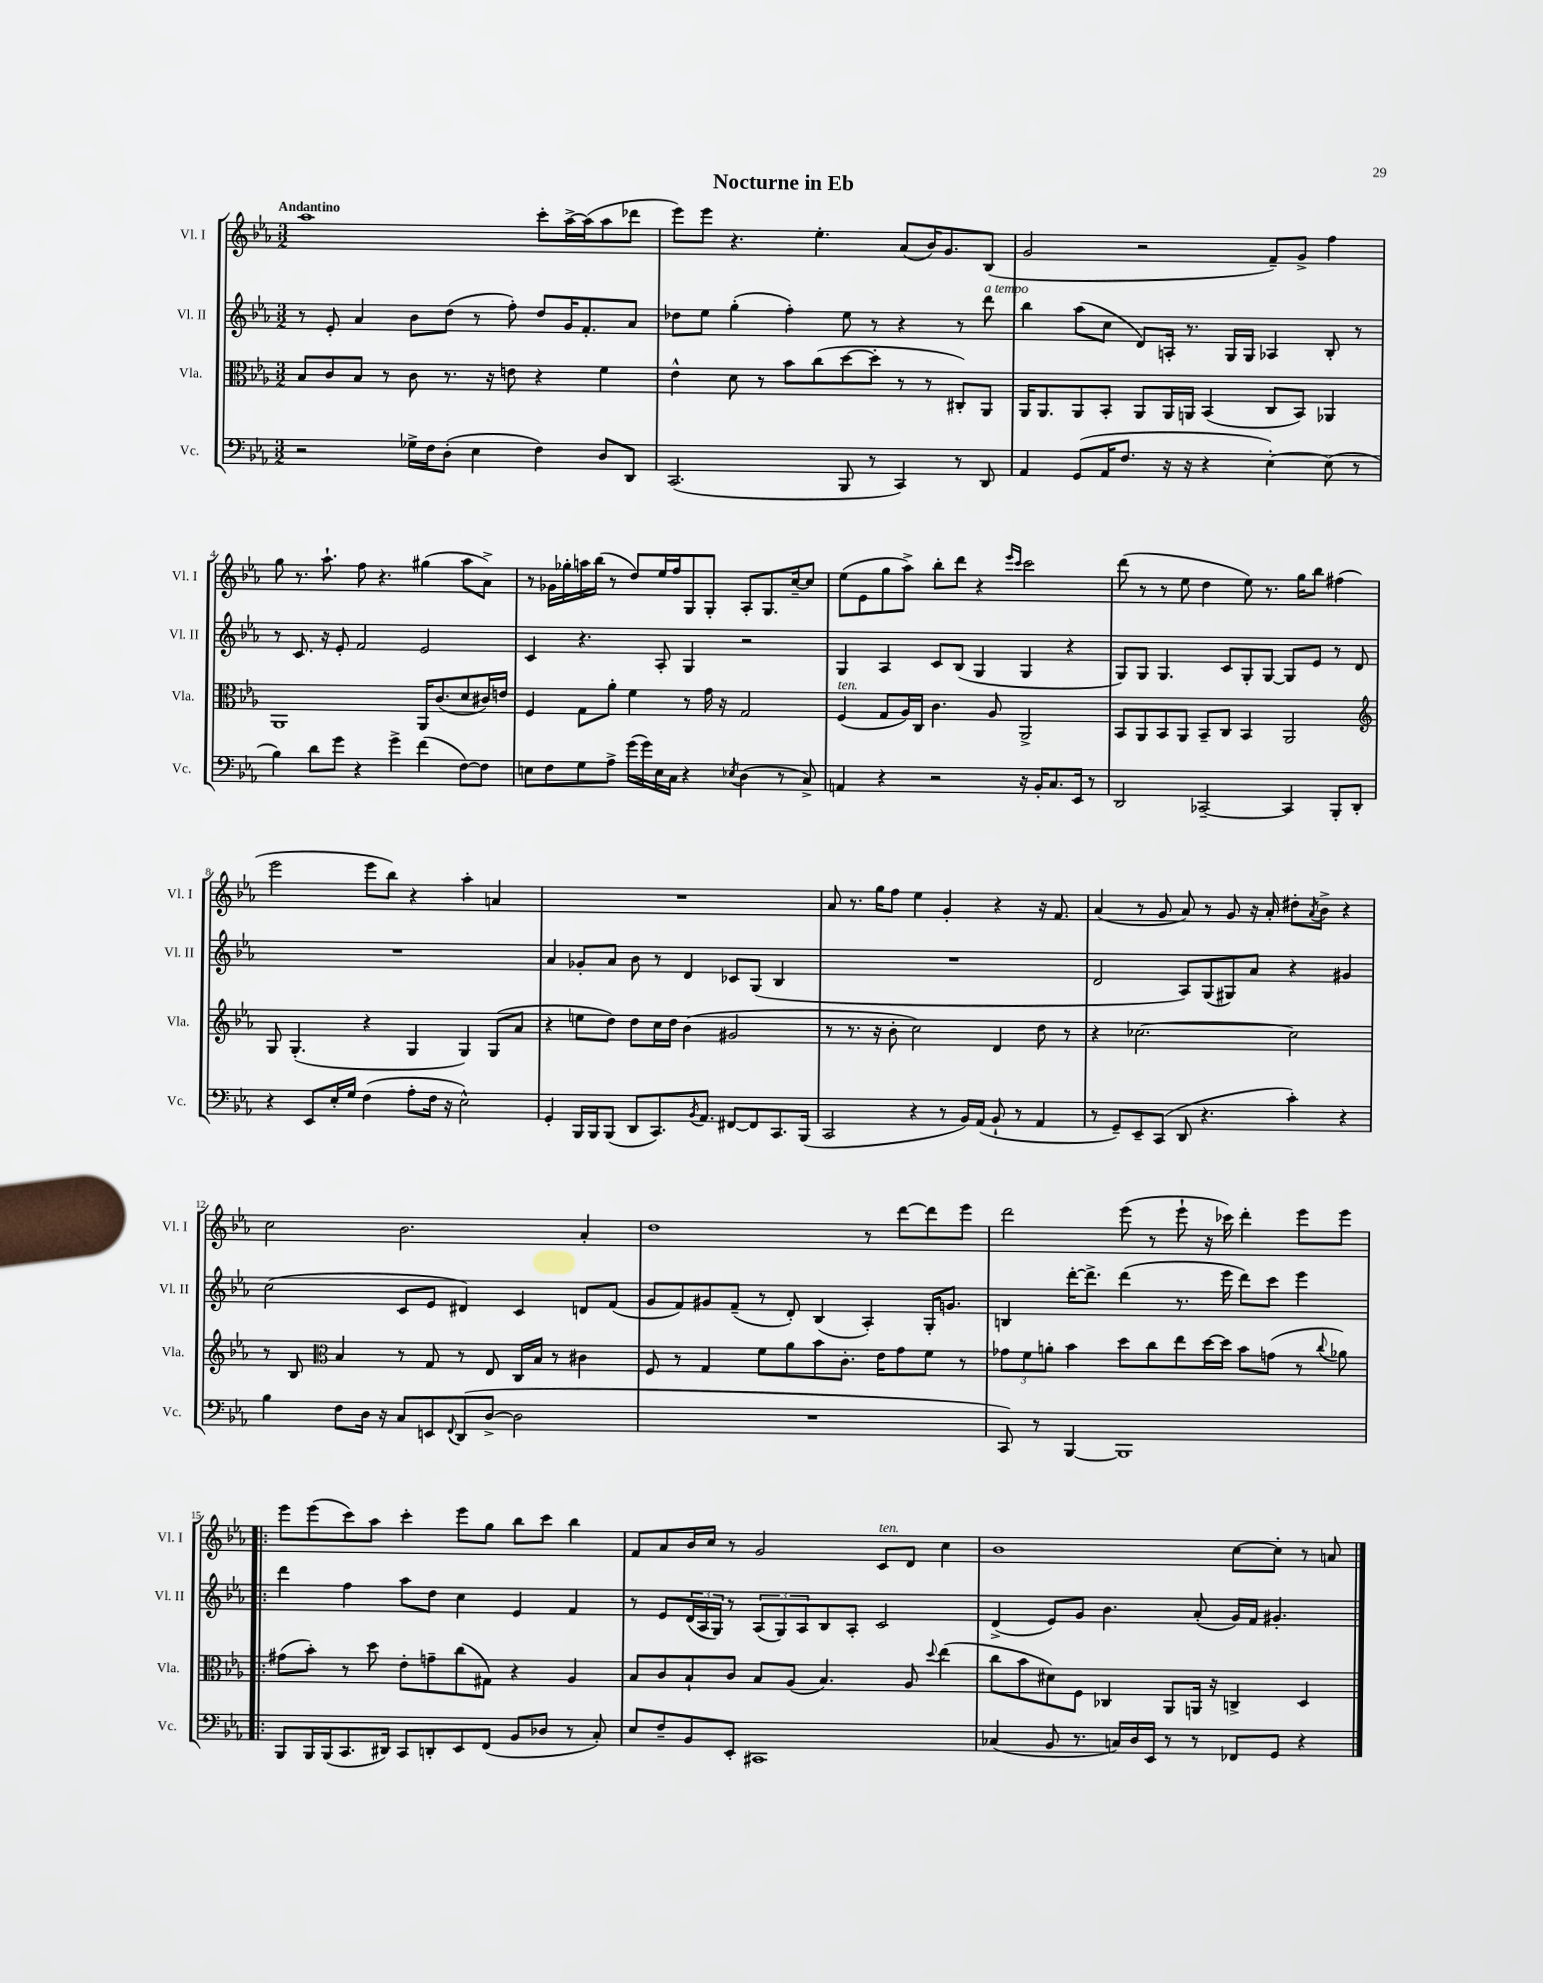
\header { title = "Nocturne in Eb" }
<<
\new StaffGroup <<
\new Staff = "s0" \with { instrumentName = "Vl. I" shortInstrumentName = "Vl. I" } {
    \clef treble \key ees \major \numericTimeSignature \time 3/2 \tempo "Andantino"
    aes''1 c'''8-. aes''16~-> aes''16( aes''8 des'''8 |
    ees'''8) ees'''8 r4. ees''4.-. aes'8( bes'16) g'8. bes8( |
    g'2 r2 f'8--) g'8-> f''4 |
    g''8 r8. aes''8.-! f''8 r4. gis''4( aes''8 aes'8->) |
    r8 ges'16 ges''16-. a''16 bes''16( r8 d''8) ees''16 f''16 g8 g8-. aes8-. g8. c''16~-- c''8 |
    ees''8( ees'8 g''8 aes''8->) bes''8-. d'''8 r4 \grace { ees'''16 c'''16 } c'''2 |
    d'''8( r8 r8 ees''8 d''4 ees''8) r8. g''16 bes''8 fis''4( |
    ees'''2 ees'''8 bes''8) r4 aes''4-. a'4 |
    R1. |
    aes'8 r8. g''16 f''8 ees''4 g'4-. r4 r16 f'8. |
    aes'4( r8 g'8 aes'8) r8 g'8 r16 aes'16-. dis''8-. \acciaccatura { aes'8 } bes'8-> r4 |
    c''2 bes'2. aes'4-. |
    d''1 r8 d'''8~ d'''8 ees'''8 |
    d'''2 ees'''8( r8 ees'''8-! r16 ces'''16) d'''4-. ees'''8 ees'''8 |
    \bar ".|:" ees'''8 ees'''8( c'''8) aes''8 c'''4-. ees'''8 g''8 bes''8 c'''8 bes''4 |
    f'8 aes'8 bes'16 c''16 r8 g'2 c'8^\markup { \italic "ten." } d'8 c''4 |
    bes'1 c''8~ c''8-. r8 a'8 \bar "|." |
}
\new Staff = "s1" \with { instrumentName = "Vl. II" shortInstrumentName = "Vl. II" } {
    \clef treble \key ees \major \numericTimeSignature \time 3/2
    r8 ees'8-. aes'4 bes'8 d''8( r8 f''8-.) d''8 g'16 f'8.-. aes'8 |
    des''8 ees''8 g''4-.( f''4-.) ees''8 r8 r4 r8 d'''8^\markup { \italic "a tempo" } |
    bes''4 aes''8( c''8 d'8) a16-. r8. g16 g16 aes4 bes8-. r8 |
    r8 c'8. r16 ees'8-. f'2 ees'2 |
    c'4 r4. aes8-. g4 r2 |
    g4 aes4 c'8 bes8( g4 g4 r4 |
    g8) g8 g4. c'8 g8-. g8~ g8 ees'8 r8 d'8 |
    R1. |
    aes'4 ges'8-. aes'8 bes'8 r8 d'4 ces'8 g8( bes4 |
    R1. |
    d'2 aes8) g8( gis8) aes'8 r4 gis'4 |
    c''2( c'8 ees'8 dis'4) c'4 d'8 f'8( |
    g'8 f'8) gis'8 f'8--( r8 d'8-.) bes4( aes4-.) g16-. g'8. |
    b4 d'''16~-. d'''8.-> d'''4( r8. ees'''16 d'''8) c'''8 ees'''4 |
    \bar ".|:" d'''4 f''4 aes''8 d''8 c''4 ees'4 f'4 |
    r8 ees'8 \tuplet 3/2 { d'16( aes16 g16) } r8 \tuplet 3/2 { aes8( g8) aes8 } bes8 aes8-. c'2 |
    d'4->( ees'8) g'8 bes'4. aes'8-.( g'16) f'16 gis'4.-. \bar "|." |
}
\new Staff = "s2" \with { instrumentName = "Vla." shortInstrumentName = "Vla." } {
    \clef alto \key ees \major \numericTimeSignature \time 3/2
    bes8 c'8 bes8 r8 c'8 r8. r16 e'8 r4 f'4 |
    ees'4-^ d'8 r8 bes'8 c''8( d''8~ d''8-. r8 r8 cis8-.) aes,8 |
    aes,16 aes,8. aes,8 bes,8-. aes,8 aes,16 a,16 bes,4( c8 bes,8) aes,4 |
    aes,1 aes,16 c'8.( d'8 cis'16) e'16 |
    f4 g8 aes'8-. f'4 r8 g'16 r16 g2 |
    f4^\markup { \italic "ten." }( g8 aes16) c16 c'4. aes8 aes,2-> |
    bes,8 aes,8 bes,8 aes,8 bes,8-- c8 bes,4 aes,2 |
    \clef treble g8 g4.-.( r4 g4 g4) g8( aes'8 |
    r4 e''8 d''8) d''8 c''16 d''16 bes'4( gis'2 |
    r8 r8. r16 bes'8-. c''2) d'4 d''8 r8 |
    r4 ces''2.~ ces''2 |
    r8 bes8 \clef alto bes4 r8 g8 r8 ees8 c16 bes16 r8 cis'4 |
    f8 r8 g4 f'8 aes'8 bes'8 c'8.-. ees'16 g'8 f'8 r8 |
    \tuplet 3/2 { ges'8 f'8 a'8-. } bes'4 d''8 c''8 ees''8 d''16~ d''16 bes'8 g'8( r8 \appoggiatura { c''8 } aes'8) |
    \bar ".|:" gis'8( bes'8-.) r8 d''8 ees'8-. g'8-- c''8( gis8) r4 aes4 |
    bes8 c'8 bes8-! c'8 bes8 aes8( bes4.) aes8 \appoggiatura { d''8 } ees''4( |
    c''8 bes'8 dis'8) f8 ces4 aes,8 a,16 r16 c4-> d4 \bar "|." |
}
\new Staff = "s3" \with { instrumentName = "Vc." shortInstrumentName = "Vc." } {
    \clef bass \key ees \major \numericTimeSignature \time 3/2
    r2 ges16-> f16 d8-.( ees4 f4) d8 d,8 |
    c,2.( bes,,8 r8 c,4) r8 d,8 |
    aes,4 g,8( aes,16 f8. r16 r16 r4 ees4~-.) ees8( r8 |
    bes4) d'8 g'8 r4 g'4-> f'4( f8~) f8 |
    e8 f8 g8 aes8-> g'16( g'16) e16 c16 r4 \acciaccatura { ees8 } d4( r8 c8->) |
    a,4 r4 r2 r16 bes,16-. c8. ees,16 r8 |
    d,2 ces,2~-- ces,4 bes,,8-. d,8-. |
    r4 ees,8 ees16-. g16 f4( aes8-. f16 r16 ees2-^) |
    g,4-. bes,,16 bes,,16 bes,,8( d,8 c,8.) \acciaccatura { bes,8 } aes,8. fis,8~ fis,8 c,8. bes,,16( |
    c,2 r4 r8 bes,16) aes,16( bes,8-! r8 aes,4 |
    r8 g,8--) ees,8-- c,8( d,8 r4. c'4-.) r4 |
    bes4 f8 d16 r16 c8 e,8 \appoggiatura { f,8 } d,8( d8~-> d2 |
    R1. |
    c,8) r8 bes,,4~ bes,,1 |
    \bar ".|:" bes,,8 bes,,16 bes,,16( c,8. dis,16) c,8 d,8-. ees,8 f,8( bes,8 des8 r8 c8-.) |
    ees8 f8-- bes,8 ees,8-. cis,1 |
    ces4( bes,8 r8. c16) d16 ees,16 r8 r8 fes,8 g,8 r4 \bar "|." |
}
>>
>>
